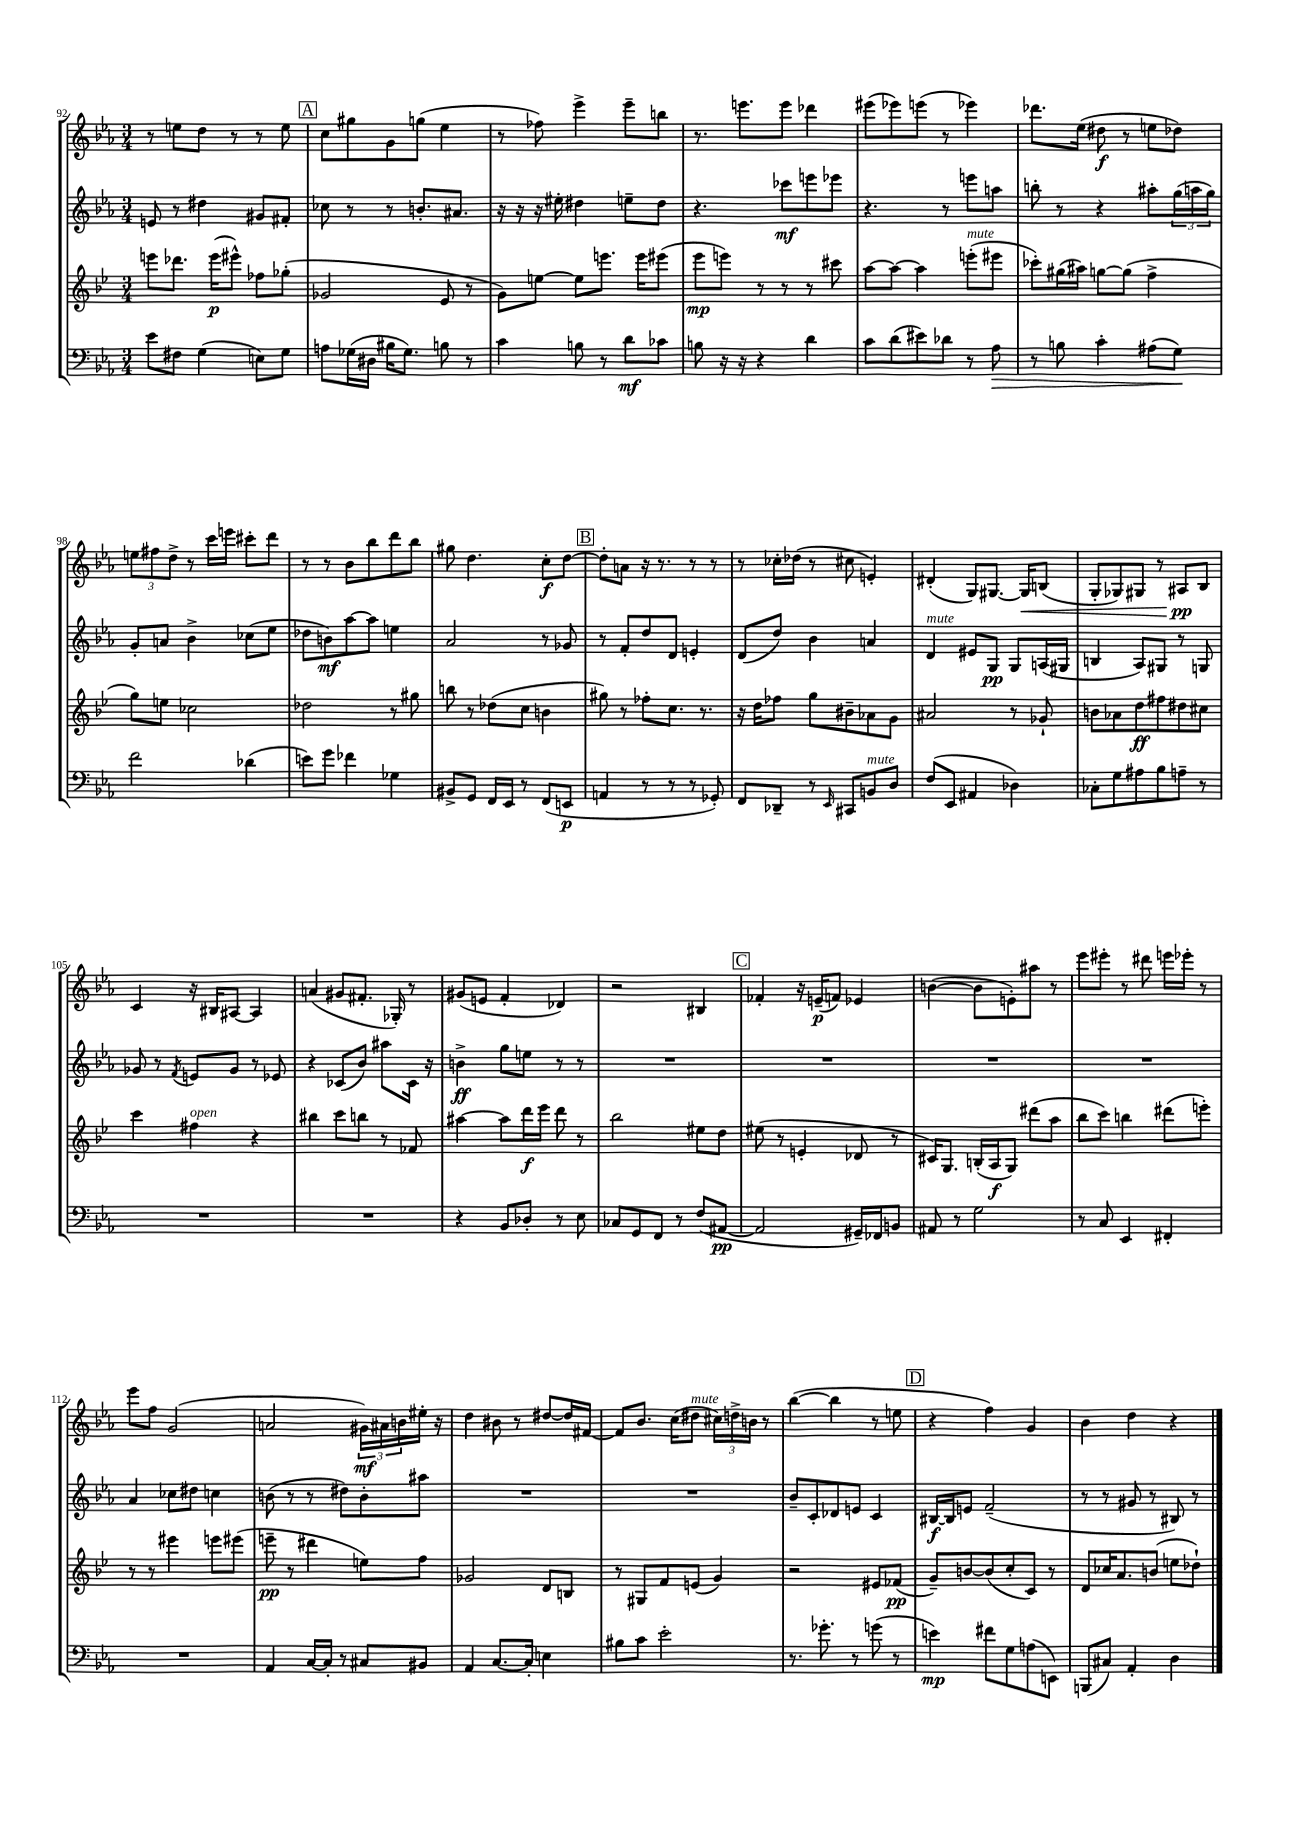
<<
\new StaffGroup <<
\new Staff = "s0" {
    \clef treble \key ees \major \numericTimeSignature \time 3/4
    r8 e''8 d''8 r8 r8 e''8 |
    \mark \markup { \box "A" } c''8 gis''8 g'8 g''8( ees''4 |
    r8 fes''8) ees'''4-> ees'''8-- b''8 |
    r8. e'''8. e'''8 des'''4 |
    eis'''8( ees'''8) e'''8( r8 ees'''4) |
    des'''8. ees''16( dis''8\f r8 e''8 des''8) |
    \tuplet 3/2 { e''8 fis''8 d''8-> } r8 c'''16 e'''16 cis'''8-. d'''8 |
    r8 r8 bes'8 bes''8 d'''8 bes''8 |
    gis''8 d''4. c''8-.\f d''8~ |
    \mark \markup { \box "B" } d''8-. a'8 r16 r8. r8 r8 |
    r8 ces''16-. des''16( r8 cis''8 e'4-.) |
    dis'4-.( g8) gis8.~ gis16\< b8( |
    g8-. ges8) gis8 r8 ais8\pp\! bes8 |
    c'4 r16 bis16 ais8~ ais4 |
    a'4( gis'8 fis'8.-. ges16-.) r8 |
    gis'8( e'8 f'4-. des'4) |
    r2 bis4 |
    \mark \markup { \box "C" } fes'4-. r16 e'16--\p( f'8) ees'4 |
    b'4~( b'8 e'8-.) ais''8 r8 |
    ees'''8 eis'''8-. r8 dis'''8 e'''16 ees'''16-. r8 |
    ees'''8 f''8 g'2( |
    a'2 \tuplet 3/2 { gis'16\mf) ais'16 b'16 } eis''16-. r16 |
    d''4 bis'8 r8 dis''8~ dis''16 fis'16~ |
    fis'8 bes'8. c''16( dis''8^\markup { \italic "mute" } \tuplet 3/2 { cis''16) d''16-> b'16 } r8 |
    bes''4~( bes''4 r8 e''8 |
    \mark \markup { \box "D" } r4 f''4) g'4 |
    bes'4 d''4 r4 \bar "|." |
}
\new Staff = "s1" {
    \clef treble \key ees \major \numericTimeSignature \time 3/4
    e'8 r8 dis''4 gis'8 fis'8-. |
    \mark \markup { \box "A" } ces''8 r8 r8 b'8.-. ais'8. |
    r16 r16 r16 eis''16-. dis''4 e''8-- dis''8 |
    r4. ces'''8\mf e'''8 ees'''8 |
    r4. r8 e'''8 a''8 |
    b''8-. r8 r4 ais''8-. \tuplet 3/2 { g''16( a''16 g''16) } |
    g'8-. a'8 bes'4-> ces''8( ees''8 |
    des''8 b'8\mf) aes''8~ aes''8 e''4 |
    aes'2 r8 ges'8 |
    \mark \markup { \box "B" } r8 f'8-. d''8 d'8 e'4-. |
    d'8( d''8) bes'4 a'4 |
    d'4^\markup { \italic "mute" } eis'8 g8\pp g8 a16( gis16 |
    b4 aes8) gis8 r8 g8 |
    ges'8 r8 \acciaccatura { f'8 } e'8 ges'8 r8 ees'8 |
    r4 ces'8( bes'8) ais''8 ces'16 r16 |
    b'4->\ff g''8 e''8 r8 r8 |
    R2. |
    \mark \markup { \box "C" } R2. |
    R2. |
    R2. |
    aes'4 ces''8 dis''8 c''4 |
    b'8( r8 r8 dis''8) b'8-. ais''8 |
    R2. |
    R2. |
    bes'8-- c'8-. des'8 e'8 c'4 |
    \mark \markup { \box "D" } bis16~\f bis16 e'8 f'2--( |
    r8 r8 gis'8 r8 bis8) r8 \bar "|." |
}
\new Staff = "s2" {
    \clef treble \key bes \major \numericTimeSignature \time 3/4
    e'''8 des'''8. e'''16\p( eis'''8-^) fes''8 ges''8-.( |
    \mark \markup { \box "A" } ges'2 ees'8 r8 |
    g'8) e''8~ e''8 e'''8. e'''16 eis'''8( |
    ees'''8\mp e'''8) r8 r8 r8 cis'''8 |
    a''8~ a''8~ a''4 e'''8-.^\markup { \italic "mute" }( eis'''8 |
    ces'''8-.) gis''16( ais''16) g''8~ g''8( f''4-> |
    g''8) e''8 ces''2 |
    des''2 r8 gis''8 |
    b''8 r8 des''8( c''8 b'4 |
    \mark \markup { \box "B" } gis''8) r8 fes''8-. c''8. r8. |
    r16 d''16 fes''8 g''8 bis'8-- aes'8 g'8 |
    ais'2 r8 ges'8-! |
    b'8 aes'8 d''8\ff fis''8 dis''8 cis''8 |
    c'''4 fis''4^\markup { \italic "open" } r4 |
    bis''4 c'''8 b''8 r8 fes'8 |
    ais''4~ ais''8 d'''16\f ees'''16 d'''8 r8 |
    bes''2 eis''8 d''8 |
    \mark \markup { \box "C" } eis''8( r8 e'4-. des'8 r8 |
    cis'16) g8. b16-.( a16\f g8) dis'''8( a''8 |
    bes''8 c'''8) b''4 dis'''8( e'''8-.) |
    r8 r8 eis'''4 e'''8 eis'''8( |
    e'''8--\pp r8 dis'''4 e''8) f''8 |
    ges'2 d'8 b8 |
    r8 gis8 f'8 e'8( g'4) |
    r2 eis'8 fes'8\pp( |
    \mark \markup { \box "D" } g'8--) b'8~ b'8( c''8-. c'8) r8 |
    d'8 ces''16 a'8. b'8( e''8 des''8-!) \bar "|." |
}
\new Staff = "s3" {
    \clef bass \key ees \major \numericTimeSignature \time 3/4
    ees'8 fis8 g4( e8) g8 |
    \mark \markup { \box "A" } a8 ges16( dis16 bis16 ges8.) b8 r8 |
    c'4 b8 r8 d'8\mf ces'8 |
    b8 r16 r16 r4 d'4 |
    c'8 d'8( eis'8) des'8 r8 aes8\> |
    r8 b8 c'4-. ais8( g8\!) |
    f'2 des'4( |
    e'8) g'8 fes'4 ges4 |
    bis,8-> g,8 f,16 ees,16 r8 f,8( e,8\p |
    \mark \markup { \box "B" } a,4 r8 r8 r8 ges,8-.) |
    f,8 des,8-- r8 \grace { ees,16 } cis,8 b,8^\markup { \italic "mute" } d8 |
    f8( ees,8 ais,4 des4) |
    ces8-. g8 ais8 bes8 a8-- r8 |
    R2. |
    R2. |
    r4 bes,8 des8-. r8 ees8 |
    ces8 g,8 f,8 r8 f8( ais,8~\pp |
    \mark \markup { \box "C" } ais,2 gis,16--) fes,16 b,8 |
    ais,8 r8 g2 |
    r8 c8 ees,4 fis,4-. |
    R2. |
    aes,4 c16~ c16-. r8 cis8 bis,8 |
    aes,4 c8.~ c16-. e4 |
    bis8 c'8 ees'2-. |
    r8. ges'8.-. r8 g'8( r8 |
    \mark \markup { \box "D" } e'4\mp) fis'8 g8 a8( e,8) |
    b,,8( cis8) aes,4-. d4 \bar "|." |
}
>>
>>
\layout { \context { \Score currentBarNumber = #92 } }
